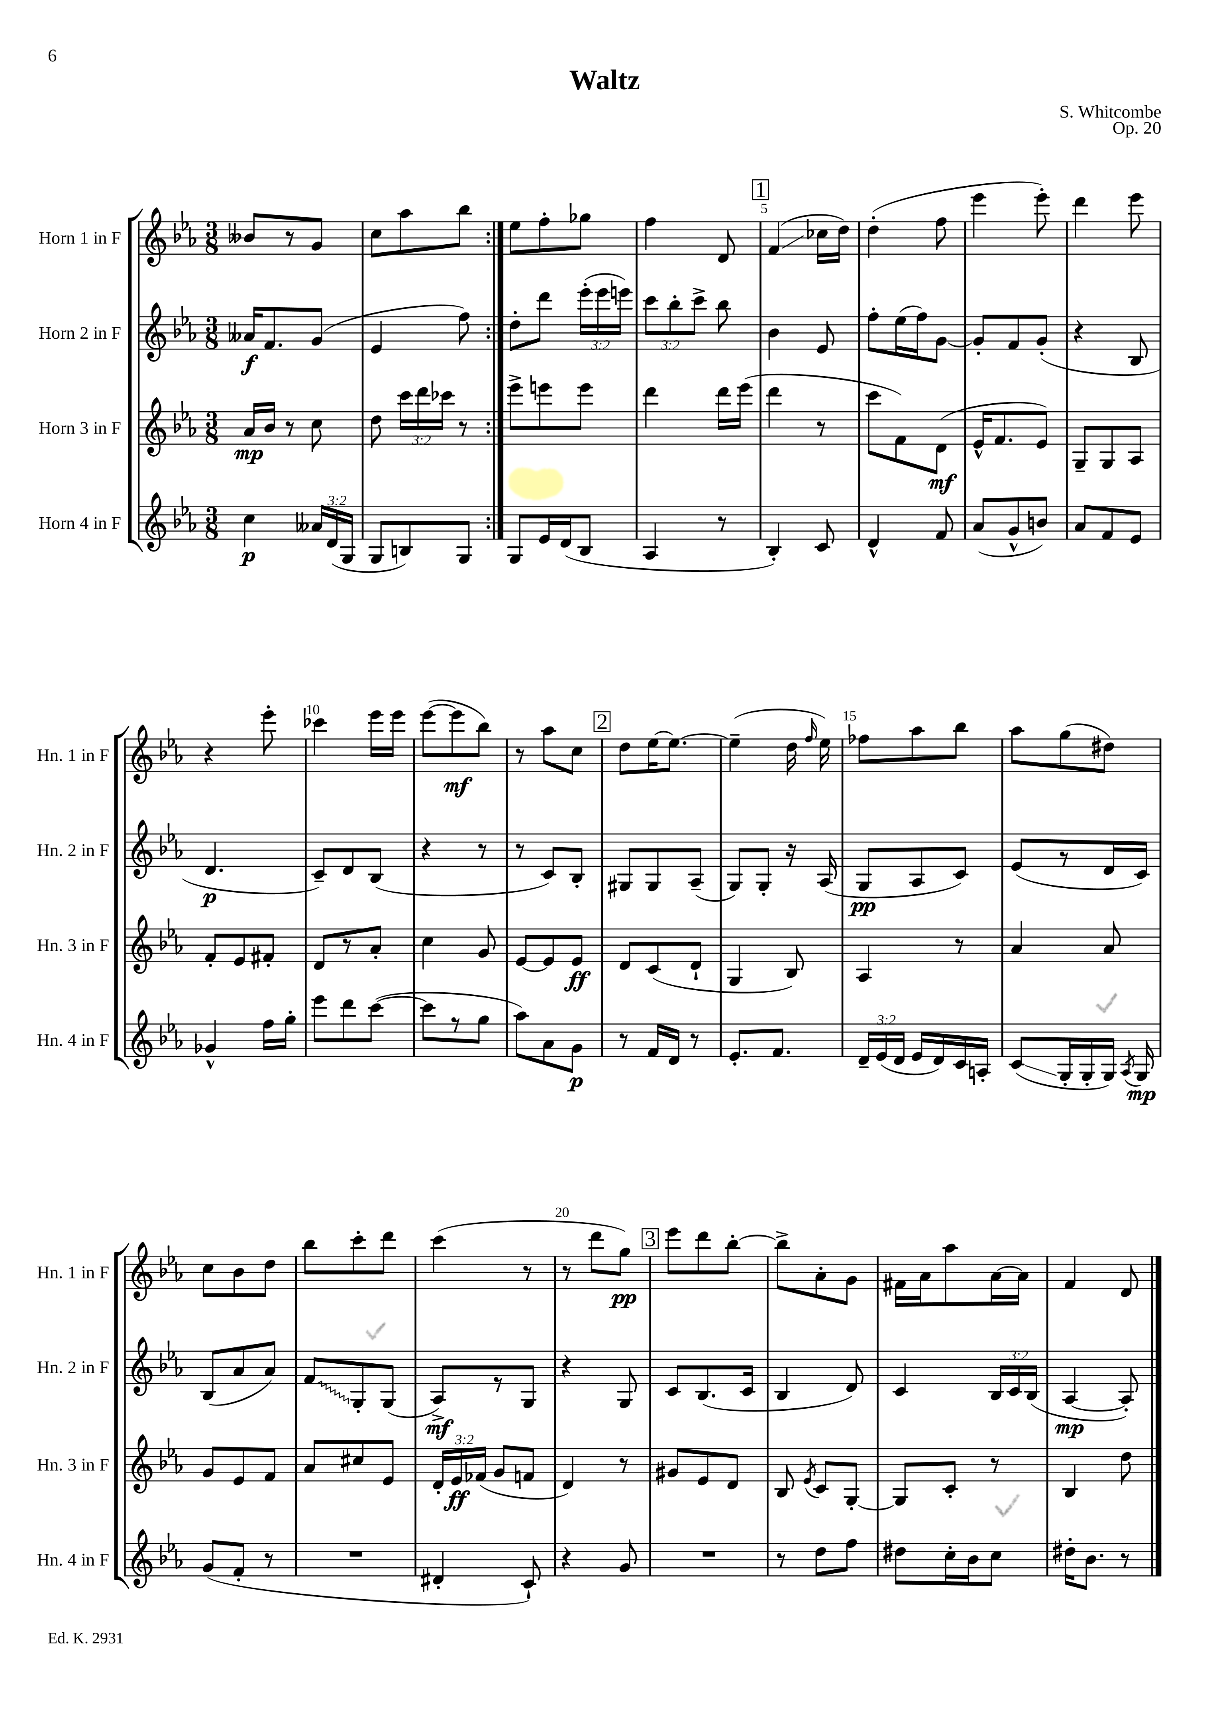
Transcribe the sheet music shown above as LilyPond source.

\header { title = "Waltz" composer = "S. Whitcombe" opus = "Op. 20" }
<<
\new StaffGroup <<
\new Staff = "s0" \with { instrumentName = "Horn 1 in F" shortInstrumentName = "Hn. 1 in F" } {
    \clef treble \key ees \major \numericTimeSignature \time 3/8
    \autoBeamOff \repeat volta 2 { beses'8[ r8 g'8] |
    c''8[ aes''8 bes''8] | }
    ees''8[ f''8-. ges''8] |
    f''4 d'8 |
    \mark \markup { \box "1" } f'4\glissando( ces''16[ d''16]) |
    d''4-.( f''8 |
    ees'''4 ees'''8-.) |
    d'''4 ees'''8 |
    r4 ees'''8-. |
    ces'''4 ees'''16[ ees'''16] |
    ees'''8[~( ees'''8\mf bes''8]) |
    r8 aes''8[ c''8] |
    \mark \markup { \box "2" } d''8[ ees''16~ ees''8.]~ |
    ees''4--( d''16 \grace { f''16 } ees''16) |
    fes''8[ aes''8 bes''8] |
    aes''8[ g''8( dis''8]) |
    c''8[ bes'8 d''8] |
    bes''8[ c'''8-. d'''8] |
    c'''4( r8 |
    r8 d'''8[ g''8]\pp) |
    \mark \markup { \box "3" } ees'''8[ d'''8 bes''8]~-. |
    bes''8[-> aes'8-. g'8] |
    fis'16[ aes'16 aes''8 aes'16~ aes'16] |
    f'4 d'8 \bar "|." |
}
\new Staff = "s1" \with { instrumentName = "Horn 2 in F" shortInstrumentName = "Hn. 2 in F" } {
    \clef treble \key ees \major \numericTimeSignature \time 3/8 \override Staff.TupletNumber.text = #tuplet-number::calc-fraction-text
    \autoBeamOff \repeat volta 2 { aeses'16[\f f'8. g'8]( |
    ees'4 f''8) | }
    d''8[-. d'''8] \tuplet 3/2 { ees'''16[-.( ees'''16 e'''16]) } |
    \tuplet 3/2 { c'''8[ bes''8-. c'''8]-> } bes''8 |
    \mark \markup { \box "1" } bes'4 ees'8 |
    f''8[-. ees''16( f''16) g'8]~ |
    g'8[-. f'8 g'8]-.( |
    r4 bes8 |
    d'4.\p |
    c'8[--) d'8 bes8]( |
    r4 r8 |
    r8 c'8[) bes8]-. |
    \mark \markup { \box "2" } gis8[ gis8 aes8]--( |
    g8[) g8]-. r16 aes16( |
    g8[\pp aes8 c'8]) |
    ees'8[( r8 d'16 c'16]) |
    bes8[( aes'8 aes'8]) |
    \once \override Glissando.style = #'zigzag f'8[\glissando g8-. g8]( |
    aes8[->\mf) r8 g8] |
    r4 g8 |
    \mark \markup { \box "3" } c'8[ bes8.( c'16] |
    bes4 d'8) |
    c'4 \tuplet 3/2 { bes16[ c'16 bes16]( } |
    aes4~\mp aes8-.) \bar "|." |
}
\new Staff = "s2" \with { instrumentName = "Horn 3 in F" shortInstrumentName = "Hn. 3 in F" } {
    \clef treble \key ees \major \numericTimeSignature \time 3/8 \override Staff.TupletNumber.text = #tuplet-number::calc-fraction-text
    \autoBeamOff \repeat volta 2 { aes'16[\mp bes'16] r8 c''8 |
    d''8 \tuplet 3/2 { c'''16[ d'''16 ces'''16] } r8 | }
    ees'''8[-> e'''8 e'''8] |
    d'''4 d'''16[ ees'''16]( |
    \mark \markup { \box "1" } d'''4 r8 |
    c'''8[ f'8) d'8]\mf( |
    ees'16[-^ f'8. ees'8]) |
    g8[-- g8 aes8] |
    f'8[-. ees'8 fis'8]-. |
    d'8[ r8 aes'8]-. |
    c''4 g'8 |
    ees'8[~ ees'8 ees'8]\ff |
    \mark \markup { \box "2" } d'8[ c'8( d'8]-! |
    g4 bes8) |
    aes4 r8 |
    aes'4 aes'8 |
    g'8[ ees'8 f'8] |
    aes'8[ cis''8 ees'8] |
    \tuplet 3/2 { d'16[-. ees'16\ff fes'16]( } g'8[ f'8] |
    d'4) r8 |
    \mark \markup { \box "3" } gis'8[ ees'8 d'8] |
    bes8 \acciaccatura { ees'8 } c'8[ g8]~-. |
    g8[ c'8]-. r8 |
    bes4 d''8 \bar "|." |
}
\new Staff = "s3" \with { instrumentName = "Horn 4 in F" shortInstrumentName = "Hn. 4 in F" } {
    \clef treble \key ees \major \numericTimeSignature \time 3/8 \override Staff.TupletNumber.text = #tuplet-number::calc-fraction-text
    \autoBeamOff \repeat volta 2 { c''4\p \tuplet 3/2 { aeses'16[ d'16( g16] } |
    g8[ b8) g8] | }
    g8[ ees'16 d'16( bes8] |
    aes4 r8 |
    \mark \markup { \box "1" } bes4-.) c'8 |
    d'4-^ f'8 |
    aes'8[( g'8-^ b'8]) |
    aes'8[ f'8 ees'8] |
    ges'4-^ f''16[ g''16]-. |
    ees'''8[ d'''8 c'''8]~( |
    c'''8[ r8 g''8] |
    aes''8[) aes'8 g'8]\p |
    \mark \markup { \box "2" } r8 f'16[ d'16] r8 |
    ees'8.[-. f'8.] |
    \tuplet 3/2 { d'16[-- ees'16( d'16] } ees'16[ d'16) c'16 a16]-. |
    c'8[\glissando( g16-. g16-. g16]) \acciaccatura { aes8 } g16\mp |
    g'8[( f'8]-. r8 |
    R4. |
    dis'4-. c'8-!) |
    r4 g'8 |
    \mark \markup { \box "3" } R4. |
    r8 d''8[ f''8] |
    dis''8[ c''16-. bes'16 c''8] |
    dis''16[-. bes'8.] r8 \bar "|." |
}
>>
>>
\layout { \context { \Score \override BarNumber.break-visibility = ##(#f #t #t) barNumberVisibility = #(every-nth-bar-number-visible 5) } }
